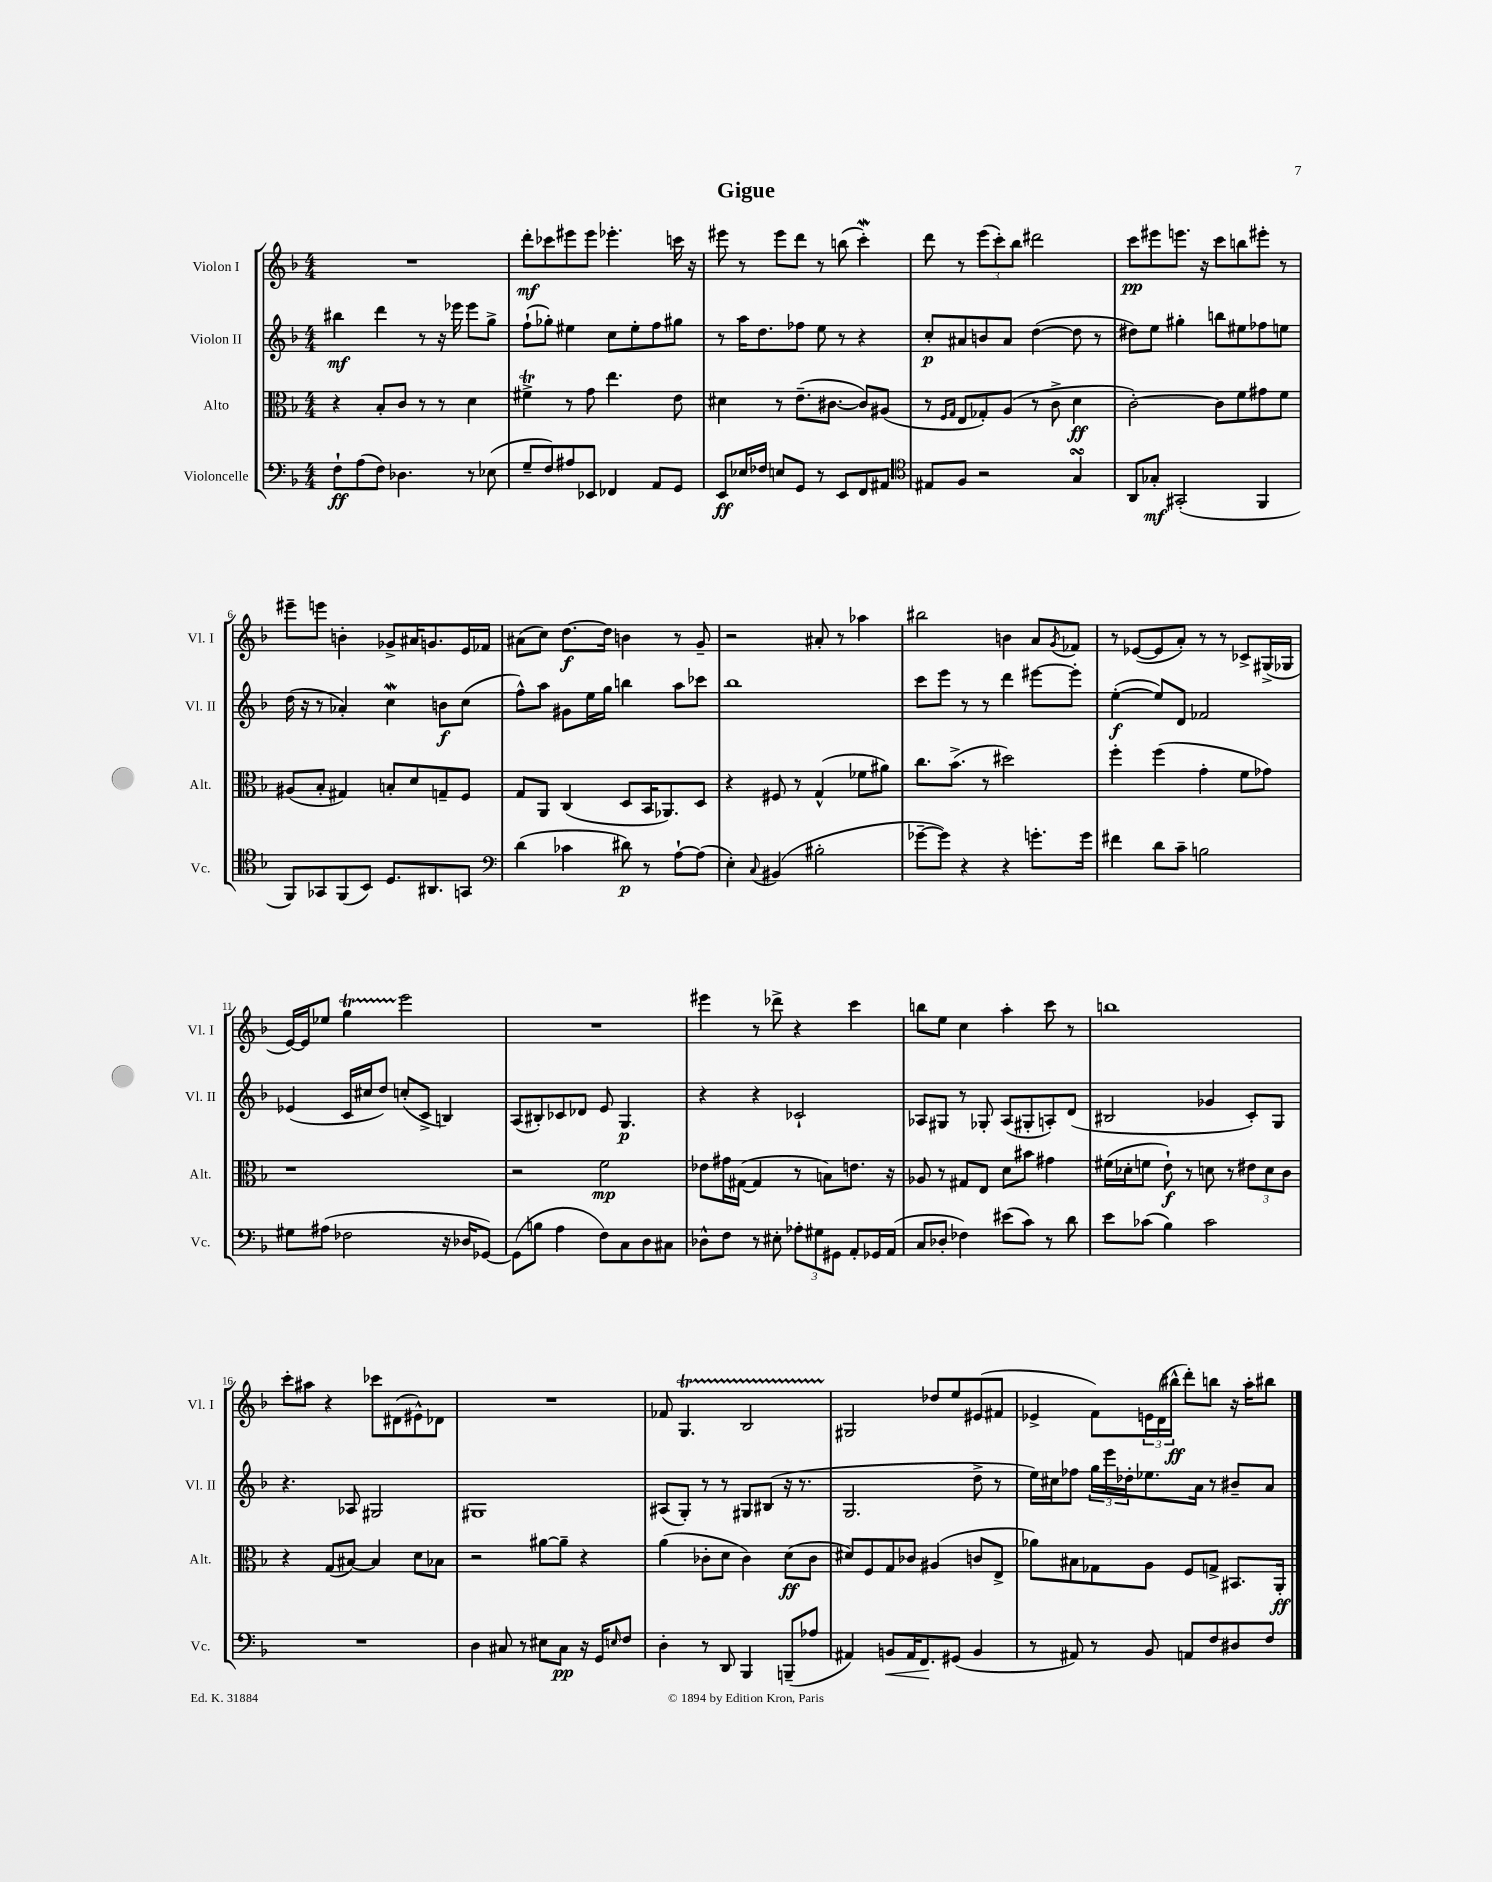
\header { title = "Gigue" }
<<
\new StaffGroup <<
\new Staff = "s0" \with { instrumentName = "Violon I" shortInstrumentName = "Vl. I" } {
    \clef treble \key f \major \numericTimeSignature \time 4/4
    R1 |
    d'''8-.\mf ces'''8 eis'''8 eis'''8 ees'''4.-. c'''16 r16 |
    eis'''8 r8 eis'''8 d'''8 r8 b''8( c'''4-.\mordent) |
    d'''8 r8 \tuplet 3/2 { e'''8( c'''8-.) bes''8 } dis'''2 |
    c'''8\pp eis'''8 e'''8. r16 c'''8 b''8 eis'''8-. r8 |
    eis'''8-- e'''8 b'4-. ges'8-> ais'16 g'8. e'16 fes'16 |
    ais'8( c''8) d''8.~\f d''16 b'4 r8 g'8-- |
    r2 ais'8-. r8 aes''4 |
    bis''2 b'4 a'8 \acciaccatura { g'8 } fes'8 |
    r8 ees'8~( ees'8 a'8-.) r8 r8 ces'8-> gis16->( ges16 |
    e'16~) e'16 ees''8 g''4\startTrillSpan e'''2\stopTrillSpan |
    R1 |
    eis'''4 r8 des'''8-> r4 c'''4 |
    b''8 e''8 c''4 a''4-. c'''8 r8 |
    b''1 |
    c'''8-. ais''8 r4 ces'''8 dis'8( eis'8-^) des'8 |
    R1 |
    fes'8 g4.\startTrillSpan bes2 |
    gis2\stopTrillSpan des''8 e''8 eis'8( fis'8 |
    ees'4-> f'8) \tuplet 3/2 { e'16 d'16( bis''16-^\ff } d'''8-.) b''8 r16 a''16-. bis''8 \bar "|." |
}
\new Staff = "s1" \with { instrumentName = "Violon II" shortInstrumentName = "Vl. II" } {
    \clef treble \key f \major \numericTimeSignature \time 4/4
    bis''4\mf d'''4 r8 r16 ees'''16 ees'''8 g''8-> |
    f''8-!( ges''8-.) eis''4 c''8 eis''8-. f''8 gis''8 |
    r8 a''16 d''8. fes''8 e''8 r8 r4 |
    c''8-.\p ais'8 b'8 ais'8 d''4~( d''8 r8 |
    dis''8) e''8 gis''4-. b''8 eis''8 fes''8 e''8 |
    d''16( r16 r8 aes'4-.) c''4\mordent b'8\f c''8( |
    f''8-^) a''8 gis'8 e''16 g''16 b''4 a''8 ces'''8 |
    bes''1 |
    c'''8 e'''8 r8 r8 d'''4 eis'''8~ eis'''8-. |
    e''4~-.\f( e''8) d'8 fes'2 |
    ees'4( c'16 cis''16 d''8) c''8-.( c'8-> b4) |
    a8( bis8-.) ces'8 des'8 e'8 g4.\p |
    r4 r4 ces'2-! |
    aes8 gis8 r8 ges8-. aes8( gis8-. a8-.) d'8( |
    bis2 ges'4 c'8-.) g8 |
    r4. aes8 gis2 |
    gis1 |
    ais8( g8-.) r8 r8 gis8 bis8( r16 r8. |
    g2. d''8-> r8 |
    e''16) cis''16 fes''8 \tuplet 3/2 { g''16 e'''16 des''16-. } ees''8. a'16 r8 bis'8-- a'8 \bar "|." |
}
\new Staff = "s2" \with { instrumentName = "Alto" shortInstrumentName = "Alt." } {
    \clef alto \key f \major \numericTimeSignature \time 4/4
    r4 bes8-. c'8 r8 r8 d'4 |
    fis'4->\trill r8 g'8 e''4. e'8 |
    dis'4 r8 e'8.--( cis'8.~ cis'8) ais8( |
    r8 \grace { f16 g16 } e8 ges8-.) a8( r8 c'8-> d'4\ff |
    c'2~-.) c'8 f'8 gis'8 f'8 |
    ais8( bes8-. gis4) b8-. d'8 g8-- f8 |
    g8 a,8 c4( d8 bes,16 aes,8.) d8 |
    r4 fis8 r8 g4-^( fes'8 ais'8) |
    c''8. bes'8.->( r8 dis''2) |
    f''4-. f''4( g'4-. f'8 ges'8) |
    r1 |
    r2 f'2\mp |
    ees'8 gis'16 gis16~( gis4 r8 b8) e'8. r16 |
    aes8 r8 gis8 e8 d'8 bis'8 gis'4 |
    fis'16( des'16-. f'8 e'8-!\f) r8 d'8 r8 \tuplet 3/2 { eis'8 d'8 c'8 } |
    r4 g8( bis8~) bis4 d'8 bes8 |
    r2 ais'8~ ais'8-- r4 |
    a'4( ces'8-. d'8 ces'4) d'8\ff( ces'8 |
    dis'8) f8 g8 ces'8 ais4( c'8 e8-> |
    aes'8) bis8 ges8 a8 f8 g8-> bis,8. a,16-.\ff \bar "|." |
}
\new Staff = "s3" \with { instrumentName = "Violoncelle" shortInstrumentName = "Vc." } {
    \clef bass \key f \major \numericTimeSignature \time 4/4
    f8-!\ff a8( f8) des4. r8 ees8( |
    g8-- f8) ais8 ees,8 fes,4 a,8 g,8 |
    e,8\ff ees16 fes16 e8 g,8 r8 e,8 f,8 ais,8 |
    \clef tenor eis8 f8 r2 g4\turn |
    a,8 ges8-.\mf gis,2-.( f,4 |
    f,8) ges,8 f,8( bes,8) d8. ais,8. g,8 |
    \clef bass d'4( ces'4 dis'8\p) r8 a8~-! a8( |
    e4-.) \appoggiatura { c8 } bis,4( bis2-. |
    ges'8~-- ges'8) r4 r4 g'8.-. g'16 |
    fis'4 d'8 c'8-- b2 |
    gis8 ais8( fes2 r16 des16 ges,8~) |
    ges,8( b8 a4 f8) c8 d8 cis8 |
    des8-^ f8 r8 eis8-. \tuplet 3/2 { aes8-. gis8 gis,8 } a,8-. ges,16 a,16( |
    c8 des8-. fes4) eis'8( c'8) r8 d'8 |
    e'8 ces'8( bes4) ces'2 |
    R1 |
    d4 cis8 r8 eis8 cis8\pp r16 g,16 \grace { e16 } f8 |
    d4-. r8 d,8 bes,,4 b,,8--( aes8 |
    ais,4) b,8\< ais,16 f,8.\! gis,8( b,4 |
    r8 ais,8) r8 bes,8 a,8 f8 dis8 f8 \bar "|." |
}
>>
>>
